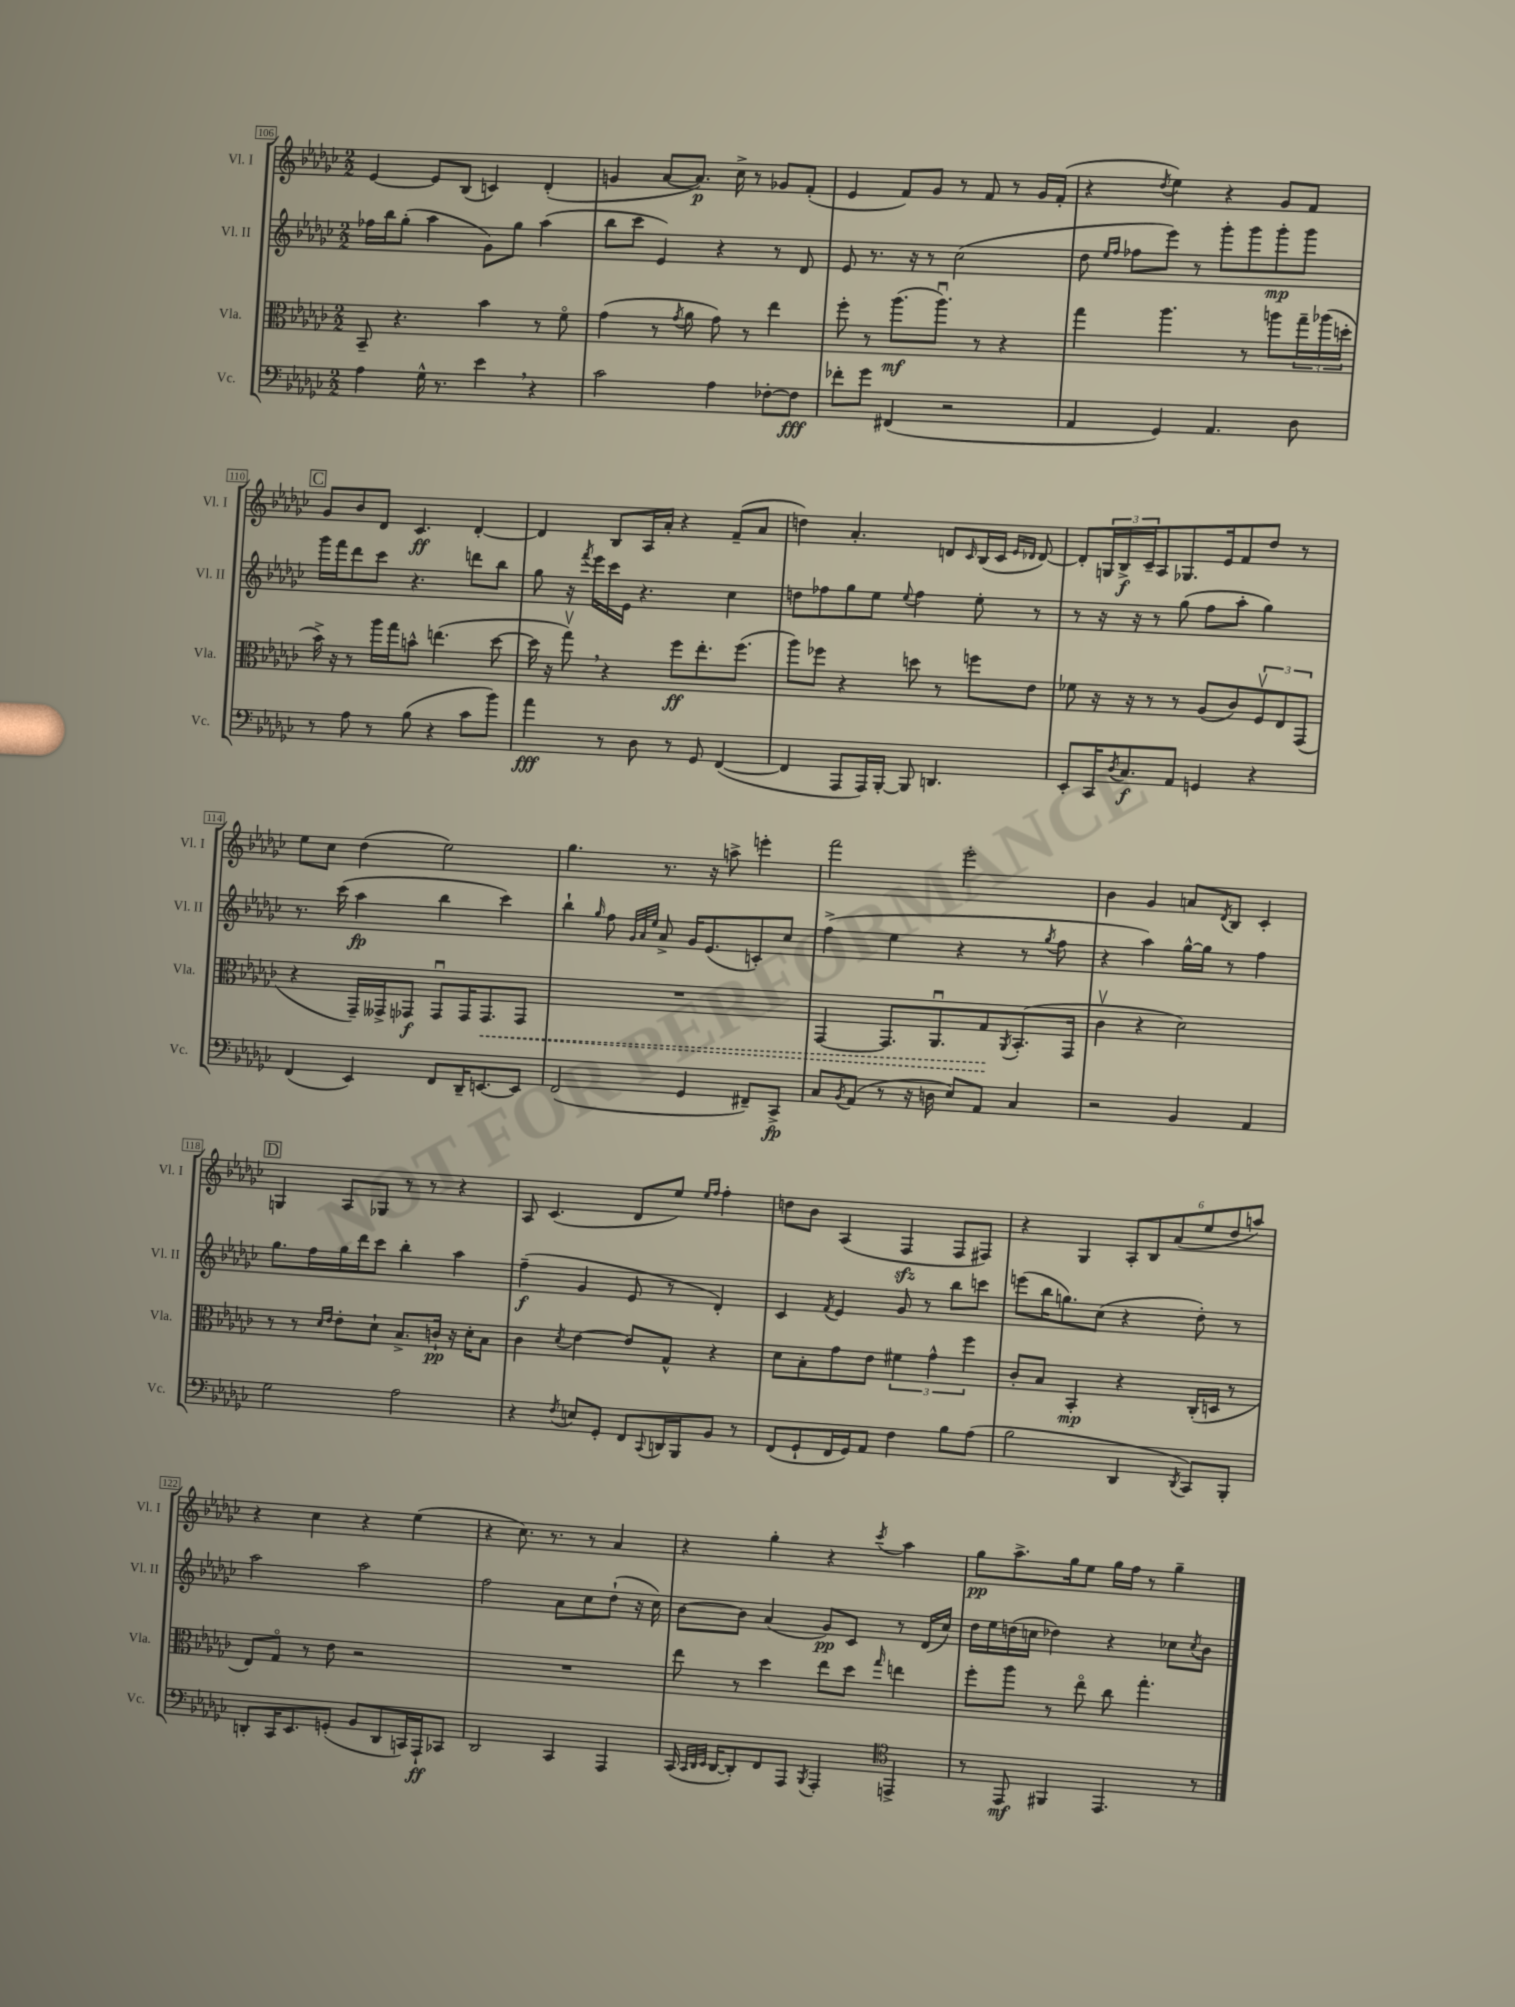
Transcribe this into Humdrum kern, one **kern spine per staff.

**kern	**dynam	**kern	**dynam	**kern	**dynam	**kern	**dynam
*part4	*part4	*part3	*part3	*part2	*part2	*part1	*part1
*staff4	*staff4	*staff3	*staff3	*staff2	*staff2	*staff1	*staff1
*I"Vc.	*	*I"Vla.	*	*I"Vl. II	*	*I"Vl. I	*
*I'Vc.	*	*I'Vla.	*	*I'Vl. II	*	*I'Vl. I	*
*clefF4	*	*clefC3	*	*clefG2	*	*clefG2	*
*k[b-e-a-d-g-c-]	*	*k[b-e-a-d-g-c-]	*	*k[b-e-a-d-g-c-]	*	*k[b-e-a-d-g-c-]	*
*M2/2	*	*M2/2	*	*M2/2	*	*M2/2	*
=106	=106	=106	=106	=106	=106	=106	=106
4A-\	.	8BB-~/	.	16ff-X\LL	.	[4e-/	.
.	.	.	.	16bb-\J	.	.	.
.	.	4.r	.	(8gg-'\J	.	.	.
16G-^^\	.	.	.	4aa-\	.	8e-/L]	.
8.r	.	.	.	.	.	.	.
.	.	.	.	.	.	(8B-/J	.
4e-,\	.	4b-\	.	8g-\L)	.	4cn/)	.
.	.	.	.	8gg-\J	.	.	.
4r	.	8r	.	(4aa-\	.	(4d-'/	.
.	.	8f\	.	.	.	.	.
=107	=107	=107	=107	=107	=107	=107	=107
2c-\	.	(4g-\	.	8bb-\L	.	4gn/	.
.	.	.	.	8ccc-\J	.	.	.
.	.	8r	.	4e-/)	.	[8a-/L	.
.	.	8qg-/	.	.	.	.	.
.	.	8a-\	.	.	.	8.a-/J])	p
4A-\	.	8g-\)	.	4r	.	.	.
.	.	.	.	.	.	16cc-^\	.
.	.	8r	.	.	.	8r	.
[8F-X'\L	.	4ee-\	.	8r	.	8g-X/L	.
8F-\J]	fff	.	.	8d-/	.	(8f'/J	.
=108	=108	=108	=108	=108	=108	=108	=108
8f-X'\L	.	8ff'\	.	8e-/	.	4e-/	.
8g-\J	.	8r	.	8.r	.	.	.
(4FF#X/	.	(8.aa-\L	mf	.	.	8f/L)	.
.	.	.	.	16r	.	.	.
.	.	.	.	8r	.	8g-/J	.
.	.	8.aa-u\J)	.	.	.	.	.
2r	.	.	.	(2cc-\	.	8r	.
.	.	8r	.	.	.	8f/	.
.	.	4r	.	.	.	8r	.
.	.	.	.	.	.	16g-/LL	.
.	.	.	.	.	.	(16f'/JJ	.
=109	=109	=109	=109	=109	=109	=109	=109
4AA-/	.	4gg-\	.	8dd-\	.	4r	.
.	.	.	.	16qqee-/LL	.	.	.
.	.	.	.	16qqff/JJ	.	.	.
.	.	.	.	8ff-X\L	.	.	.
.	.	.	.	.	.	8qdd-/	.
4GG-/)	.	4.aa-\	.	8eee-\J)	.	4ee-\)	.
.	.	.	.	8r	.	.	.
4.AA-/	.	.	.	8ggg-'\L	.	4r	.
.	.	8r	.	8ggg-\	.	.	.
.	.	8aan\L	.	8ggg-'\	mp	8g-/L	.
8D-\	.	24gg-~\L	.	8ggg-\J	.	8f/J	.
.	.	(24aa-X\	.	.	.	.	.
.	.	24ddn'\JJ	.	.	.	.	.
!!LO:LB:g=z
!!LO:REH:place=s1:t=C
=110	=110	=110	=110	=110	=110	=110	=110
8r	.	16b-^\)	.	16ggg-\LL	.	8g-/L	.
.	.	16r	.	16fff\J	.	.	.
8A-\	.	8r	.	8ddd-\	.	8b-/	.
8r	.	16aa-\LL	.	8ccc-\J	.	8d-/J	.
.	.	16gg-\J	.	.	.	.	.
(8B-\	.	8bn^^\J	.	4.r	.	4.c-/	ff
4r	.	(4.een\	.	.	.	.	.
8c-\L	.	.	.	8dddn\L	.	[4d-'/	.
8b-\J)	.	[8dd-\	.	8bb-\J	.	.	.
=111	=111	=111	=111	=111	=111	=111	=111
4a-\	fff	16dd-\]	.	8gg-\	.	4d-/]	.
.	.	16r	.	.	.	.	.
.	.	8gg-v,\)	.	16r	.	.	.
.	.	.	.	8qfff/	.	.	.
.	.	.	.	16eee-\LL	.	.	.
8r	.	4r	.	16ccc-\	.	8B-/L	.
.	.	.	.	16e-\JJ	.	.	.
8D-\	.	.	.	4.r	.	16A-/L	.
.	.	.	.	.	.	16a-'/JJ	.
8r	.	8ff\L	ff	.	.	4r	.
8GG-/	.	8.ee-'\	.	.	.	.	.
([4FF/	.	.	.	4cc-\	.	(8f~/L	.
.	.	(8.ff\J	.	.	.	.	.
.	.	.	.	.	.	8a-/J	.
=112	=112	=112	=112	=112	=112	=112	=112
4FF/]	.	8aa-\L)	.	8ddn\L	.	4ddn\)	.
.	.	8ff-X\J	.	8ff-X\	.	.	.
8AAA-/L	.	4r	.	8gg-\	.	4.a-'/	.
16AAA-/L)	.	.	.	8ee-\J	.	.	.
[16BBB-'/JJ	.	.	.	.	.	.	.
.	.	.	.	8qqee-/	.	.	.
8BBB-/]	.	8ddn\	.	4ff-\	.	.	.
4.DDn/	.	8r	.	.	.	8dn/L	.
.	.	.	.	.	.	16qqc-/	.
.	.	8ffn\L	.	8ee-'\	.	(16B-/L	.
.	.	.	.	.	.	16c-/JJ	.
.	.	.	.	.	.	16qqe-/LL	.
.	.	.	.	.	.	16qqd-X/JJ	.
.	.	8e-\J	.	8r	.	[8d-/)	.
=113	=113	=113	=113	=113	=113	=113	=113
8EE-'/L	.	8f-X\	.	8r	.	8d-'/L]	.
16CC-/K	.	16r	.	16r	.	24Gn/L	.
.	.	.	.	.	.	24B-^/	f
8qD-/	.	.	.	.	.	.	.
8.C-/	f	16r	.	16r	.	.	.
.	.	.	.	.	.	24c-~/J	.
.	.	8r	.	8r	.	8A-/	.
8AA-/J	.	8r	.	(8gg-\	.	8.G-X/	.
4GGn/	.	(8A-/L	.	8ff\L	.	.	.
.	.	.	.	.	.	16e-/k	.
.	.	8c-/)	.	8aa-'\J	.	8f/	.
4r	.	12Fv/	.	4gg-\)	.	8dd-/J	.
.	.	12E-/	.	.	.	.	.
.	.	.	.	.	.	8r	.
.	.	(12GG-/J	.	.	.	.	.
!!LO:LB:g=z
=114	=114	=114	=114	=114	=114	=114	=114
(4FF/	.	4r	.	8.r	.	8ee-\L	.
.	.	.	.	.	.	8cc-\J	.
.	.	.	.	(16ccc-\	.	.	.
4EE-/)	.	16GG-~/LL)	.	4aa-\	fp	(4dd-\	.
.	.	16GG--X^/J	.	.	.	.	.
.	.	8GG-X/J	f	.	.	.	.
8FF/L	.	8GG-u/L	.	4bb-\	.	2ee-\)	.
16DD-~/K	.	16GG-/K	.	.	.	.	.
!	!	!	!LO:HP:b	!	!	!	!
[8.EEn/	.	8.GG-/	<	.	.	.	.
.	.	.	.	4ccc-\)	.	.	.
8EE/J]	.	8GG-/J	.	.	.	.	.
=115	=115	=115	=115	=115	=115	=115	=115
(2FF/	.	1r	.	4bb-`\	.	4.gg-\	.
.	.	.	.	16qqgg-/	.	.	.
.	.	.	.	8ff\	.	.	.
.	.	.	.	32qqg-/LLL	.	.	.
.	.	.	.	32qqa-/	.	.	.
.	.	.	.	32qqee-/JJJ	.	.	.
.	.	.	.	8a-^/	.	8.r	.
4GG-/	.	.	.	16g-/KL	.	.	.
.	.	.	.	(8.e-/	.	16r	.
.	.	.	.	.	.	8aan^\	.
8FF#X~/L)	.	.	.	8cn'/)	.	4eeen'\	.
8CC-^/J	fp	.	.	8cc-/J	.	.	.
=116	=116	=116	=116	=116	=116	=116	=116
8C-/L	.	[4GG-/	.	(4ff^\	.	2fff\	.
8qBB-/	.	.	.	.	.	.	.
(8AA-/J	.	.	.	.	.	.	.
8r	.	8.GG-/L]	.	4ee-\	.	.	.
16r	.	.	.	.	.	.	.
16Dn\	.	8.AA-u/	.	.	.	.	.
8E-/L)	.	.	.	4r	.	2eee-'\	.
8AA-/J	.	8G-/	.	.	.	.	.
.	.	8qAA-/	.	.	.	.	.
4C-/	.	(8.BB-'/	[	8r	.	.	.
.	.	.	.	8qgg-/	.	.	.
.	.	.	.	8ff\	.	.	.
.	.	16GG-/Jk	.	.	.	.	.
=117	=117	=117	=117	=117	=117	=117	=117
2r	.	4c-v\	.	4r	.	4b-\	.
.	.	4r	.	4aa-\)	.	4g-/	.
4BB-/	.	2d-\)	.	[16gg-^^\LL	.	8an/L	.
.	.	.	.	16gg-\JJ]	.	.	.
.	.	.	.	.	.	8qd-/	.
.	.	.	.	8r	.	8B-/J	.
4AA-/	.	.	.	4ff\	.	4c-'/	.
!!LO:LB:g=z
!!LO:REH:place=s1:t=D
=118	=118	=118	=118	=118	=118	=118	=118
2G-\	.	8r	.	8.gg-\L	.	4Gn/	.
.	.	8r	.	.	.	.	.
.	.	.	.	16ff\L	.	.	.
.	.	16qqd-/LL	.	.	.	.	.
.	.	16qqe-/JJ	.	.	.	.	.
.	.	8e-'\L	.	16gg-\	.	8A-/L	.
.	.	.	.	16ddd-\J	.	.	.
.	.	8d-`\J	.	8ccc-\J	.	8G-X/J	.
2A-\	.	8.B-^/L	.	4bb-'\	.	8r	.
.	.	.	.	.	.	8r	.
.	.	16cn`/Jk	pp	.	.	.	.
.	.	16r	.	4aa-\	.	4r	.
.	.	16d-'\KL	.	.	.	.	.
.	.	8B-\J	.	.	.	.	.
=119	=119	=119	=119	=119	=119	=119	=119
4r	.	4c-\	.	(4ff~\	f	8A-/	.
.	.	.	.	.	.	(4.c-/	.
8qF/	.	8qd-/	.	.	.	.	.
8En/L	.	[4e-\	.	4g-/	.	.	.
8GG-'/J	.	.	.	.	.	.	.
8FF/L	.	8e-/L]	.	8e-/	.	8d-/L	.
8qqCC-/	.	.	.	.	.	.	.
16DDn/L	.	8G-^^/J	.	8r	.	8ee-/J)	.
16BBB-/J	.	.	.	.	.	.	.
.	.	.	.	.	.	16qqee-/LL	.
.	.	.	.	.	.	16qqff/JJ	.
8BB-/J	.	4r	.	4d-'/)	.	4ff'\	.
8r	.	.	.	.	.	.	.
=120	=120	=120	=120	=120	=120	=120	=120
(8FF/L	.	8d-\L	.	4c-/	.	8ddn\L	.
8GG-`/	.	8B-'\	.	.	.	8b-\J	.
.	.	.	.	8qf/	.	.	.
16FF/L	.	8g-\	.	4e-/	.	(4A-/	.
16GG-/J)	.	.	.	.	.	.	.
8AA-/J	.	8e-\J	.	.	.	.	.
4F\	.	6f#X\	.	8g-/	.	4Fzz/	.
.	.	.	.	8r	.	.	.
.	.	6g-^^\	.	.	.	.	.
8B-\L	.	.	.	8bb-\L	.	8F/L	.
.	.	6ff\	.	.	.	.	.
(8A-\J	.	.	.	8cccn\J	.	8F#X/J)	.
=121	=121	=121	=121	=121	=121	=121	=121
2B-\	.	8c-'/L	.	(8eeen\L	.	4r	.
.	.	8B-/J	.	16bb-\K	.	.	.
.	.	.	.	8.ggn\)	.	.	.
.	.	4BB-'/	mp	.	.	4G-/	.
.	.	.	.	(8cc-\J	.	.	.
4DD-/	.	4r	.	4r	.	12A-'/L	.
.	.	.	.	.	.	12B-/	.
.	.	.	.	.	.	(12a-/	.
8qDD-/	.	.	.	.	.	.	.
8CC-/L)	.	(16C-'/LL	.	8dd-'\)	.	12ee-/	.
.	.	16Dn/JJ	.	.	.	.	.
.	.	.	.	.	.	12dd-/	.
8BBB-'/J	.	8r	.	8r	.	.	.
.	.	.	.	.	.	12aan/J)	.
!!LO:LB:g=z
=122	=122	=122	=122	=122	=122	=122	=122
8DDn'/L	.	8E-/L)	.	2aa-\	.	4r	.
16CC-/K	.	8G-/J	.	.	.	.	.
8.EE-/	.	.	.	.	.	.	.
.	.	8r	.	.	.	4cc-\	.
(8GGn'/J	.	8e-\	.	.	.	.	.
8BB-/L	.	2r	.	2aa-\	.	4r	.
8DD/	.	.	.	.	.	.	.
16CCn/L)	.	.	.	.	.	(4ee-\	.
16AAA-`/J	ff	.	.	.	.	.	.
8CC-X/J	.	.	.	.	.	.	.
=123	=123	=123	=123	=123	=123	=123	=123
2DD-/	.	1r	.	2ff\	.	4r	.
.	.	.	.	.	.	8.cc-\)	.
.	.	.	.	.	.	8.r	.
4CC-/	.	.	.	8a-\L	.	.	.
.	.	.	.	8cc-\	.	8r	.
4AAA-/	.	.	.	(8dd-`\J	.	4a-/	.
.	.	.	.	16r	.	.	.
.	.	.	.	16cc-\)	.	.	.
=124	=124	=124	=124	=124	=124	=124	=124
(16CC-/	.	8ee-\	.	[8b-\L	.	4r	.
32qqCC-/LLL	.	.	.	.	.	.	.
32qqDD-/	.	.	.	.	.	.	.
32qqEE-/JJJ	.	.	.	.	.	.	.
[16DD-/KL	.	.	.	.	.	.	.
8DD-'/])	.	8r	.	8b-\J]	.	.	.
8FF/	.	4dd-\	.	(4a-/	.	4gg-'\	.
8AAA-/J	.	.	.	.	.	.	.
8qBBB-/	.	.	.	.	.	.	.
4AAA-'/	.	8ee-\L	.	8g-/L)	pp	4r	.
.	.	8dd-\J	.	8c-/J	.	.	.
*clefC4	*	*	*	*	*	*	*
.	.	16qqgg-/	.	.	.	8qccc-/	.
4EEn^/	.	4een\	.	8r	.	4aa-\	.
.	.	.	.	(16d-/LL	.	.	.
.	.	.	.	16cc-/JJ)	.	.	.
=125	=125	=125	=125	=125	=125	=125	=125
8r	.	8ff'\L	.	16dd-\LL	.	8gg-\L	pp
.	.	.	.	16ee-\	.	.	.
8EE-/	mf	8aa-\J	.	(16ddn\	.	8.aa-^\	.
.	.	.	.	16ccn\JJ	.	.	.
4FF#X/	.	8r	.	4dd-X\)	.	.	.
.	.	.	.	.	.	16gg-\k	.
.	.	8ee-\	.	.	.	8ee-\J	.
4.EE-/	.	8cc-\	.	4r	.	16gg-\LL	.
.	.	.	.	.	.	16ff\JJ	.
.	.	4.gg-'\	.	.	.	8r	.
.	.	.	.	8cc-X\L	.	4gg-~\	.
.	.	.	.	8qcc-/	.	.	.
8r	.	.	.	8b-\J	.	.	.
==	==	==	==	==	==	==	==
*-	*-	*-	*-	*-	*-	*-	*-
